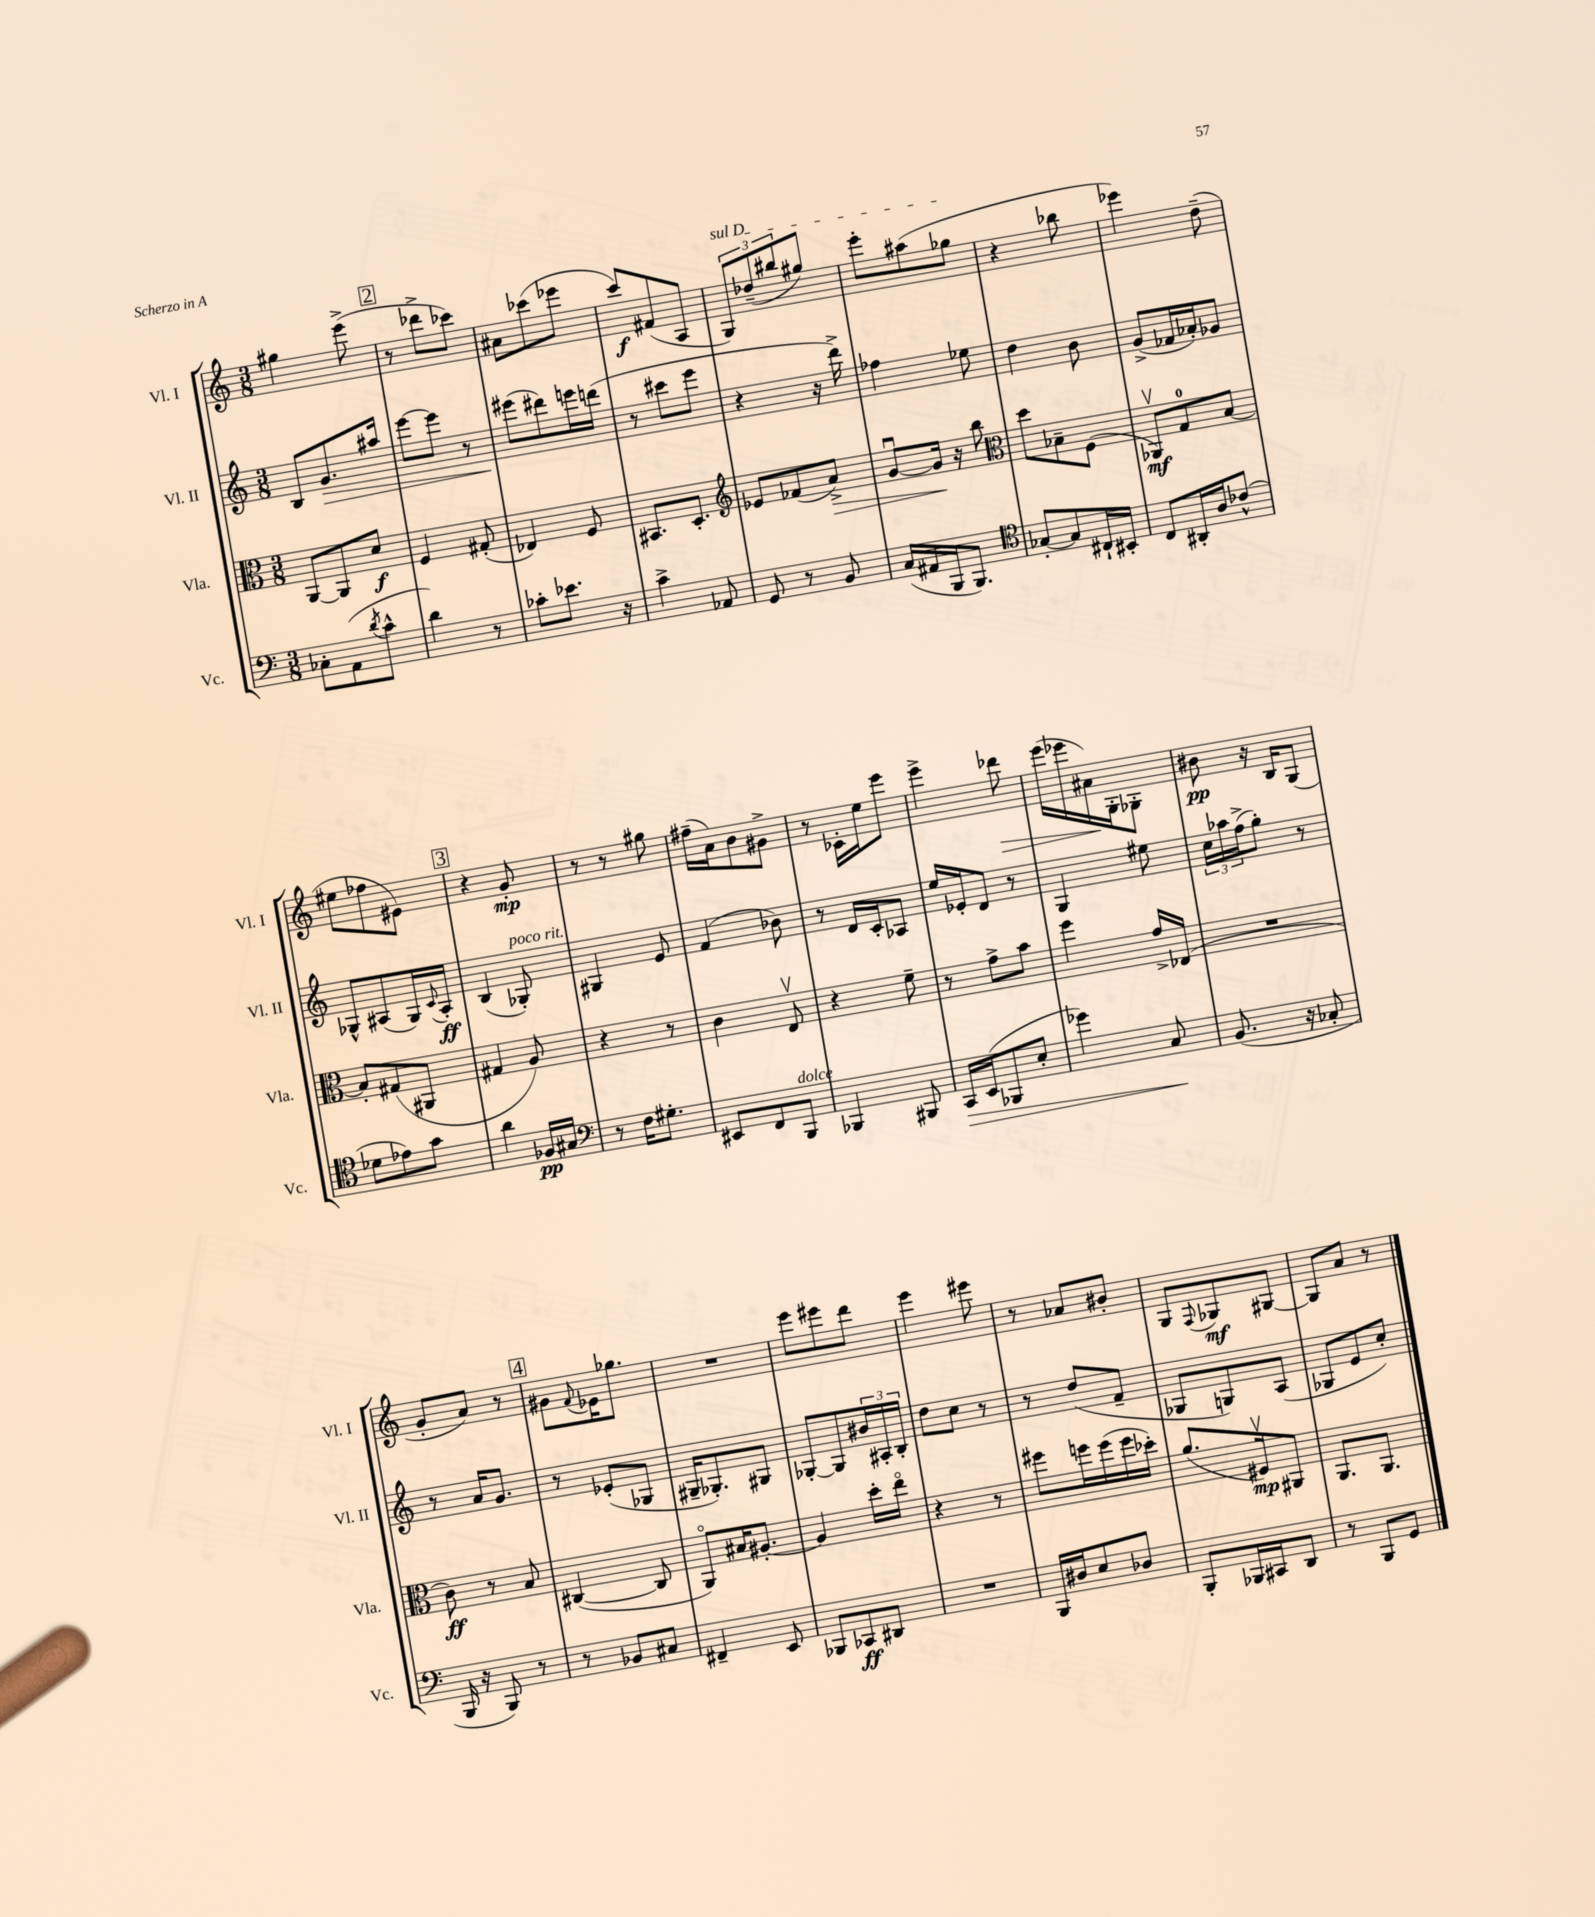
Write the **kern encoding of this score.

**kern	**dynam	**kern	**dynam	**kern	**dynam	**kern	**dynam
*part4	*part4	*part3	*part3	*part2	*part2	*part1	*part1
*staff4	*staff4	*staff3	*staff3	*staff2	*staff2	*staff1	*staff1
*I"Vc.	*	*I"Vla.	*	*I"Vl. II	*	*I"Vl. I	*
*I'Vc.	*	*I'Vla.	*	*I'Vl. II	*	*I'Vl. I	*
*clefF4	*	*clefC3	*	*clefG2	*	*clefG2	*
*k[]	*	*k[]	*	*k[]	*	*k[]	*
*M3/8	*	*M3/8	*	*M3/8	*	*M3/8	*
=118	=118	=118	=118	=118	=118	=118	=118
8C-X'\L	.	[8AA/L	.	8B/L	.	4gg#X\	.
!	!	!	!	!	!LO:HP:b	!	!
(8AA\	.	8AA/]	.	8.g/	>	.	.
8qd/	.	.	.	.	.	.	.
8c^^\J	.	8d/J	f	.	.	(8eee^\	.
.	.	.	.	16aa#X/Jk	.	.	.
!!LO:REH:place=s1:t=2
=119	=119	=119	=119	=119	=119	=119	=119
4d\)	.	4F/	.	[8eee\L	.	8r	.
.	.	.	.	8eee\J]	.	8ddd-X^\L	.
8r	.	(8G#X'/	.	8r	.	8ccc-X\J)	.
=120	=120	=120	=120	=120	=120	=120	=120
8c-X'\L	.	4E-X/)	.	(8eee#X\L	.	8a#X\L	.
8.e-X\J	.	.	.	8ddd#X\)	]	(8ccc-X\	.
.	.	8F/	.	16eeen\L	.	8eee-X\J	.
16r	.	.	.	(16dddn\JJ	.	.	.
=121	=121	=121	=121	=121	=121	=121	=121
4c^\	.	8.BB#X/L	.	8r	.	8ccc/L)	f
.	.	.	.	8ccc#X\L	.	(8f#X/	.
.	.	8.D'/J	.	.	.	.	.
8AA-X/	.	.	.	8eee\J	.	8A/J	.
=122	=122	=122	=122	=122	=122	=122	=122
*	*	*clefG2	*	*	*	*	*
!	!	!	!	!	!	!LO:TX:a:i:t=sul D	!
8GG/	.	8e-X/L	.	4r	.	12G/L)	.
.	.	.	.	.	.	(12dd-X~/	.
8r	.	(8f-X/	.	.	.	.	.
.	.	.	.	.	.	12bb#X/	.
!	!	!	!LO:HP:b	!	!	!	!
8BB/	.	8a^/J)	>	16r	.	8gg#X/J)	.
.	.	.	.	16ddd^\)	.	.	.
=123	=123	=123	=123	=123	=123	=123	=123
(16C/LL	.	[8gu/L	.	4ff-X\	.	8eee'\L	.
16AA#X/	.	.	.	.	.	.	.
16BBB/J	.	16g/Jk]	.	.	.	(8aa#X\	.
8.BBB/J)	.	16r	]	.	.	.	.
.	.	8bb\	.	8ee-X\	.	8gg-X\J	.
=124	=124	=124	=124	=124	=124	=124	=124
*clefC4	*	*clefC3	*	*	*	*	*
[8G-X'/L	.	8dd\L	.	4dd\	.	4r	.
8G-/]	.	8B-X~\	.	.	.	.	.
16C#X`/L	.	(8F\J	.	8b\	.	8bb-X\	.
16BB#X'/JJ	.	.	.	.	.	.	.
=125	=125	=125	=125	=125	=125	=125	=125
8C/L	.	8AA-Xv/L)	mf	(8g^/L	.	4eee-X\)	.
16AA#X'/L	.	8G/	.	16f-X/L	.	.	.
16A/J	.	.	.	16a-X'/J)	.	.	.
(8c-X^^/J	.	[8B/J	.	8g-X/J	.	(8dd~\	.
!!LO:LB:g=z
=126	=126	=126	=126	=126	=126	=126	=126
8d-X\L	.	8B'/L]	.	8G-X^^/L	.	8ee#X\L	.
8e-X\)	.	(8G#X/	.	(8A#X/	.	8ff-X\	.
8g\J	.	8AA#X/J	.	16G-/L)	.	8e#X\J)	.
.	.	.	.	8qqc/	.	.	.
.	.	.	.	16A#'/JJ	ff	.	.
!!LO:REH:place=s1:t=3
=127	=127	=127	=127	=127	=127	=127	=127
4a\	.	4G#X/	.	(4B/	.	4r	.
!	!	!	!	!LO:TX:a:i:t=poco rit.	!	!	!
16F-X/LL	pp	8A/)	.	8G-X'/)	.	8g'/	mp
16G#X/JJ	.	.	.	.	.	.	.
=128	=128	=128	=128	=128	=128	=128	=128
*clefF4	*	*	*	*	*	*	*
8r	.	4r	.	4G#X/	.	8r	.
16F\KL	.	.	.	.	.	8r	.
8.G#X'\J	.	.	.	.	.	.	.
.	.	8r	.	8e/	.	8gg#X\	.
=129	=129	=129	=129	=129	=129	=129	=129
8EE#X/L	.	4c\	.	(4f/	.	(16ff#X~\LL	.
.	.	.	.	.	.	16a\J)	.
8FF/	.	.	.	.	.	8b\	.
!LO:TX:a:i:t=dolce	!	!	!	!	!	!	!
8BBB/J	.	8Ev/	.	8b-X\)	.	8g#X^\J	.
=130	=130	=130	=130	=130	=130	=130	=130
4BBB-X/	.	4r	.	8r	.	8r	.
.	.	.	.	16d/LL	.	16c-X'\LL	.
.	.	.	.	16c'/J	.	16ee\J	.
8BBB#X/	.	8f~\	.	8A-X/J	.	8eee\J	.
=131	=131	=131	=131	=131	=131	=131	=131
!	!LO:HP:b	!	!	!	!	!	!
16CC/LL	>	8r	.	16ee/LL	.	4eee^\	.
(16EE/J	.	.	.	16e-X'/J	.	.	.
8BBB-X/	.	8g^\L	.	8d/J	.	.	.
!	!	!	!	!	!	!	!LO:HP:b
8E'/J	.	8b\J	.	8r	.	8ddd-X\	>
=132	=132	=132	=132	=132	=132	=132	=132
4g-X\)	.	4ff\	.	4G/	.	(16eee\LL	.
.	.	.	.	.	.	16eee-X\	.
.	.	.	.	.	.	16a#X\)	.
.	.	.	.	.	.	16G'\J	]
8C/	.	16g^/LL	.	8ee#X\	.	8G-X'\J	.
.	.	(16E-X/JJ	.	.	.	.	.
.	]	.	.	.	.	.	.
=133	=133	=133	=133	=133	=133	=133	=133
(8.BB/	.	4.r	.	24cc\LL	.	8b#X\	pp
.	.	.	.	24aa-X\	.	.	.
.	.	.	.	(24ff^\J	.	.	.
.	.	.	.	8gg'\J)	.	16r	.
16r	.	.	.	.	.	16B/KL	.
8C-X'/	.	.	.	8r	.	(8G/J	.
!!LO:LB:g=z
=134	=134	=134	=134	=134	=134	=134	=134
16BBB/	.	8c\)	ff	8r	.	8g'/L	.
16r	.	.	.	.	.	.	.
8BBB/)	.	8r	.	16a/KL	.	8a/J)	.
.	.	.	.	8.g/J	.	.	.
8r	.	8B/	.	.	.	8r	.
!!LO:REH:place=s1:t=4
=135	=135	=135	=135	=135	=135	=135	=135
8r	.	([4C#X/	.	8r	.	8g#X\L	.
.	.	.	.	.	.	8qqf/	.
8BB-X/L	.	.	.	(8e-X'/L	.	16e-X\K	.
.	.	.	.	.	.	8.gg-X\J	.
8C#X/J	.	8C#/]	.	8G-X/J	.	.	.
=136	=136	=136	=136	=136	=136	=136	=136
4FF#X~/	.	8AA/L)	.	16G#X~/KL	.	4.r	.
.	.	.	.	8.G-X'/)	.	.	.
.	.	16B#X/K	.	.	.	.	.
.	.	[8.A#X'/J	.	.	.	.	.
8EE/	.	.	.	8G#X/J	.	.	.
=137	=137	=137	=137	=137	=137	=137	=137
8BBB-X/L	.	4A#/]	.	[8G-X'/L	.	8eee\L	.
8CC-X/	ff	.	.	8G-/]	.	8eee#X\	.
8DD#X/J	.	16dd'\LL	.	24b#X/L	.	8ddd\J	.
.	.	.	.	24A#X'/	.	.	.
.	.	16ee\JJ	.	.	.	.	.
.	.	.	.	24B'/JJ	.	.	.
=138	=138	=138	=138	=138	=138	=138	=138
4.r	.	4r	.	8dd\L	.	4eee\	.
.	.	.	.	8cc\J	.	.	.
.	.	8r	.	8r	.	8eee#X\	.
=139	=139	=139	=139	=139	=139	=139	=139
16BBB/LL	.	8ff#X\L	.	8r	.	8r	.
16D#X/J	.	.	.	.	.	.	.
8E/	.	16ffn\L	.	(8dd/L	.	8a-X/L	.
.	.	(16ff\	.	.	.	.	.
8D-X/J	.	16ff\	.	8f~/J	.	8b#X'/J	.
.	.	16dd-X'\JJ)	.	.	.	.	.
=140	=140	=140	=140	=140	=140	=140	=140
8BBB'/L	.	(8.a/L	.	8G-X/L	.	8G/L	.
.	.	.	.	.	.	8qqF/	.
16BBB-X/L	.	.	.	8Gn/)	.	8G-X/	mf
16CC#X/J	.	16F#Xv/k)	mp	.	.	.	.
8DD/J	.	8AA#X/J	.	(8A/J	.	[8G#X/J	.
=141	=141	=141	=141	=141	=141	=141	=141
8r	.	8.AA/L	.	8G-X/L	.	8G#/L]	.
8BBB/L	.	.	.	8e/	.	8a/J	.
.	.	8.AA/J	.	.	.	.	.
8GG/J	.	.	.	8cc'/J)	.	8r	.
==	==	==	==	==	==	==	==
*-	*-	*-	*-	*-	*-	*-	*-
